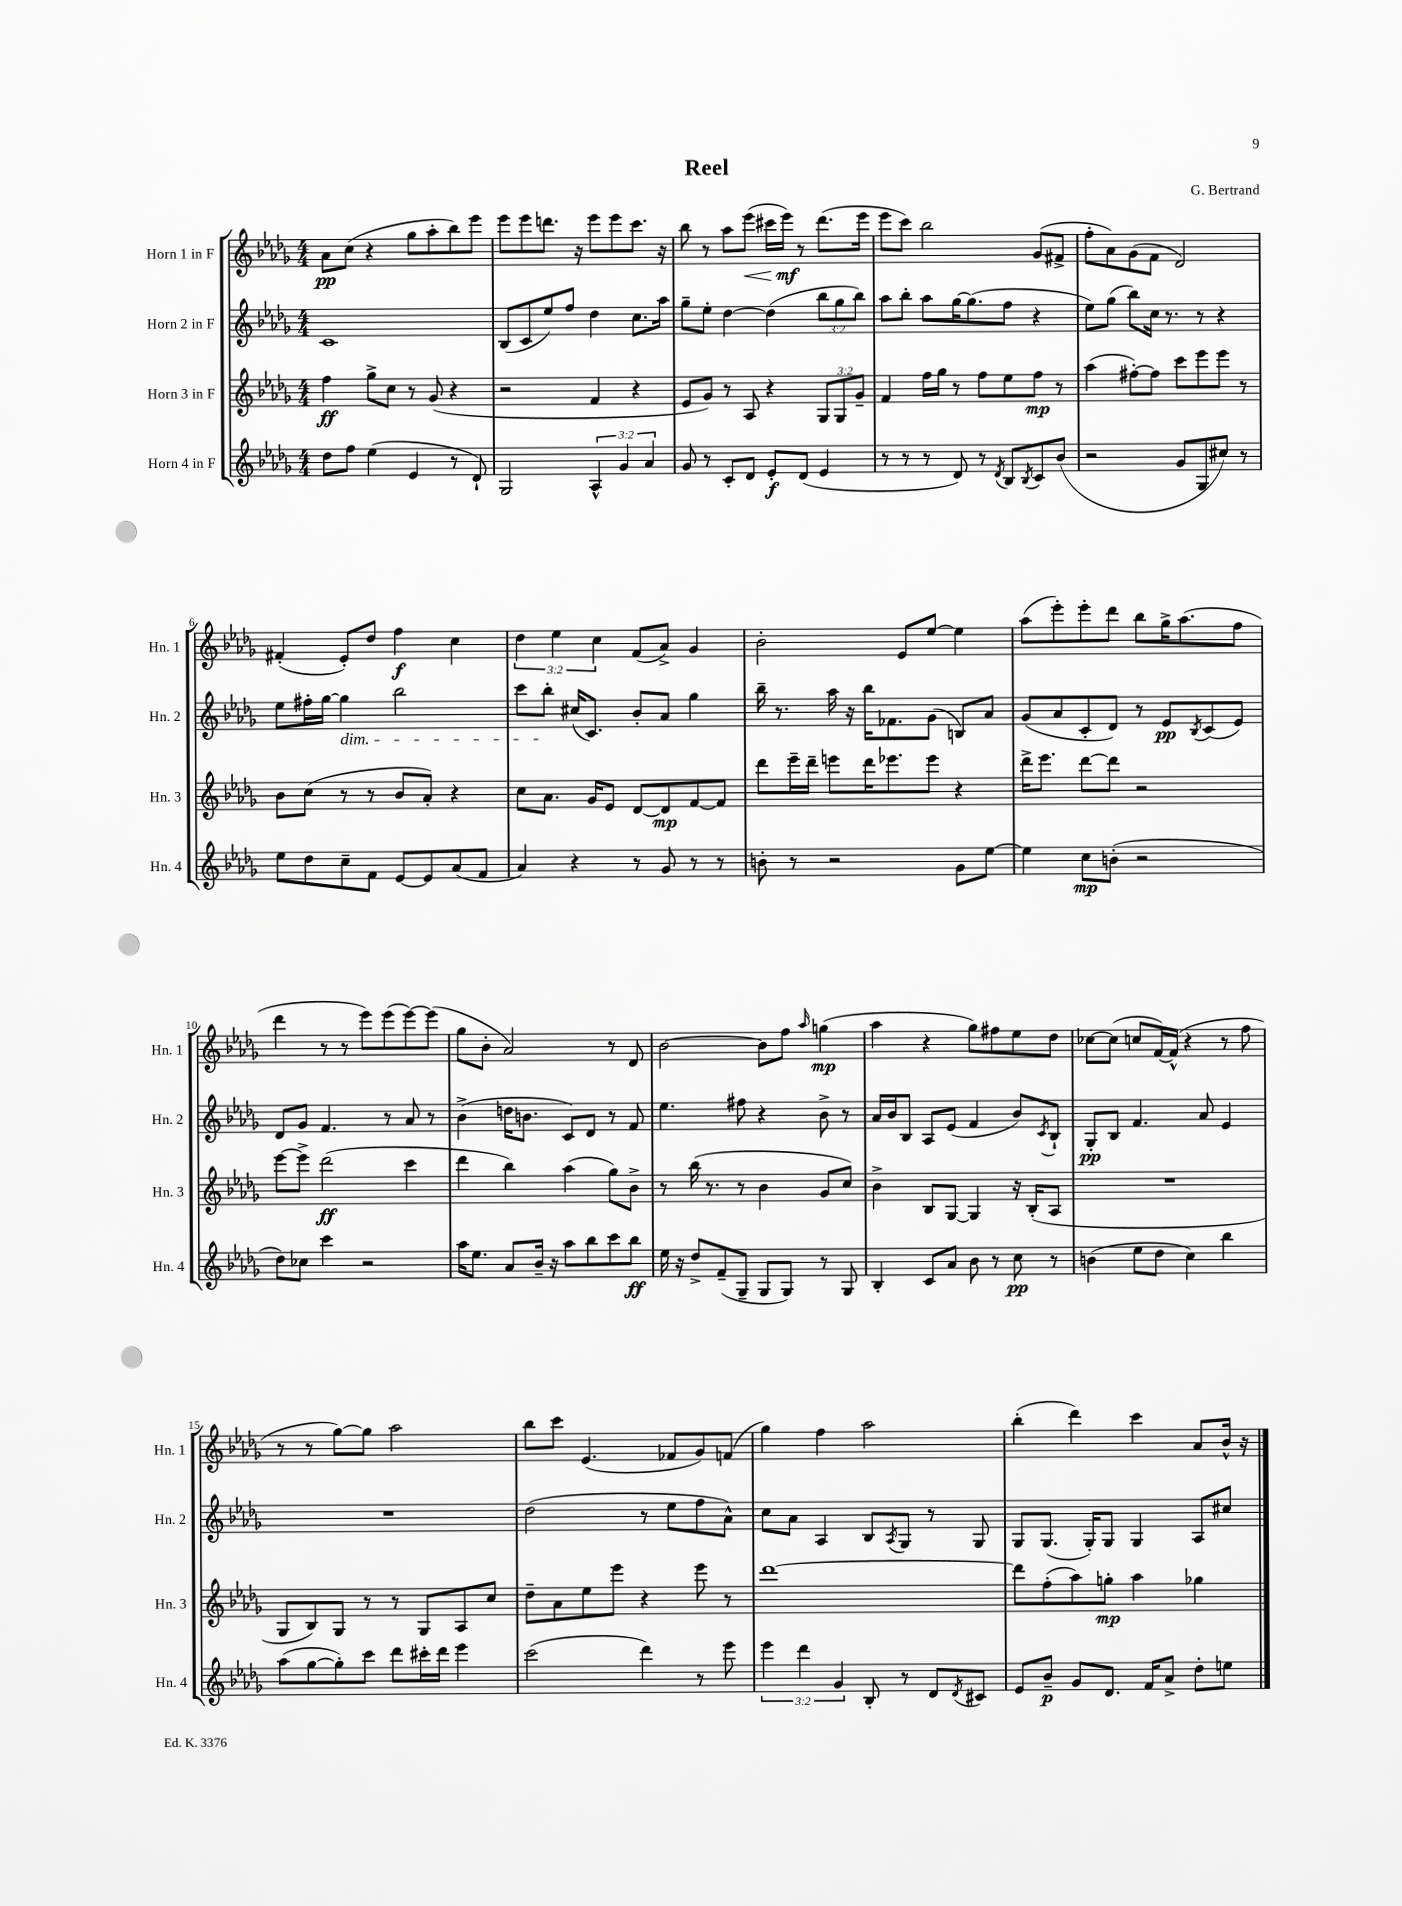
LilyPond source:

\header { title = "Reel" composer = "G. Bertrand" }
<<
\new StaffGroup <<
\new Staff = "s0" \with { instrumentName = "Horn 1 in F" shortInstrumentName = "Hn. 1" } {
    \clef treble \key des \major \numericTimeSignature \time 4/4 \override Staff.TupletNumber.text = #tuplet-number::calc-fraction-text
    aes'8\pp c''8( r4 ges''8 aes''8-. bes''8) ees'''8 |
    ees'''8 ees'''8 d'''8. r16 ees'''8 ees'''8 c'''8. r16 |
    bes''8 r8 aes''8 ees'''8\<( cis'''16 ees'''16\mf\!) r8 des'''8.( ees'''16 |
    ees'''8 c'''8) bes''2 ges'8( fis'8-> |
    f''8-. aes'8) ges'8( f'8 des'2) |
    fis'4-.( ees'8-.) des''8 f''4\f c''4 |
    \tuplet 3/2 { des''4 ees''4 c''4 } f'8( aes'8->) ges'4 |
    bes'2-. ees'8 ees''8~ ees''4 |
    aes''8( ees'''8-.) ees'''8-. des'''8 bes''8 ges''16-> aes''8.( f''8 |
    des'''4 r8 r8 ees'''8) ees'''8( ees'''8~) ees'''8( |
    ges''8 bes'8-. aes'2) r8 des'8 |
    bes'2~ bes'8 f''8 \grace { aes''16 } g''4\mp( |
    aes''4 r4 ges''8) fis''8 ees''8 des''8 |
    ces''8~ ces''8( c''8 f'16~) f'16-^( r4 r8 f''8 |
    r8 r8 ges''8~) ges''8 aes''2 |
    bes''8 c'''8 ees'4.( fes'8 ges'8) f'8( |
    ges''4) f''4 aes''2 |
    bes''4-.( des'''4) c'''4 aes'8 bes'16-^ r16 \bar "|." |
}
\new Staff = "s1" \with { instrumentName = "Horn 2 in F" shortInstrumentName = "Hn. 2" } {
    \clef treble \key des \major \numericTimeSignature \time 4/4 \override Staff.TupletNumber.text = #tuplet-number::calc-fraction-text
    c'1 |
    bes8( c'8 ees''8) f''8 des''4 c''8. aes''16 |
    ges''8-- ees''8-. des''4~ des''4( \tuplet 3/2 { bes''8 ges''8 bes''8) } |
    aes''8 bes''8-. aes''8 ges''16~ ges''8.( f''8 r4 |
    ees''8) ges''8( bes''8) c''16 r8. r8 r4 |
    ees''8 fis''16-. ges''16~ ges''4\dim bes''2 |
    c'''8 bes''8-.\! cis''16( c'8.) bes'8-. aes'8 ges''4 |
    bes''16-- r8. aes''16 r16 bes''16 fes'8. ges'8( b8) aes'8 |
    ges'8( aes'8 c'8-. des'8) r8 ees'8\pp \acciaccatura { bes8 } c'8( ees'8) |
    des'8 ges'8 f'4. r8 aes'8 r8 |
    bes'4->( d''16 b'8. c'8) des'8 r8 f'8 |
    ees''4. fis''8 r4 bes'8-> r8 |
    aes'16 bes'16 bes8 aes8 ees'8( f'4 bes'8) \acciaccatura { c'8 } bes8-! |
    ges8-.\pp bes8 f'4. aes'8 ees'4 |
    R1 |
    des''2( r8 ees''8 f''8 aes'8-^) |
    c''8 aes'8 aes4 bes8 \acciaccatura { aes8 } ges8 r8 ges8 |
    ges8 ges8.( ges16-.) ges8 ges4 aes8 cis''8 \bar "|." |
}
\new Staff = "s2" \with { instrumentName = "Horn 3 in F" shortInstrumentName = "Hn. 3" } {
    \clef treble \key des \major \numericTimeSignature \time 4/4 \override Staff.TupletNumber.text = #tuplet-number::calc-fraction-text
    f''4\ff ges''8-> c''8 r8 ges'8( r4 |
    r2 f'4 r4 |
    ees'8 ges'8) r8 aes8 r4 \tuplet 3/2 { ges8 ges8 ges'8-- } |
    f'4 f''16 ges''16 r8 f''8 ees''8 f''8\mp r8 |
    aes''4( fis''8~-.) fis''8 c'''8 ees'''8 ees'''8 r8 |
    bes'8 c''8( r8 r8 bes'8 aes'8-.) r4 |
    c''8 aes'8. ges'16 ees'8 des'8~ des'8\mp f'8~ f'8 |
    des'''8 ees'''16-- des'''16-- e'''8 des'''16 ees'''8. ees'''8 r4 |
    des'''16-> ees'''8. des'''8~ des'''8 r2 |
    ees'''8~ ees'''8-> des'''2\ff( c'''4 |
    des'''4 bes''4) aes''4( ges''8) bes'8-> |
    r8 bes''16( r8. r8 bes'4 ges'8 c''8) |
    bes'4-> bes8 ges8~ ges4 r16 bes16-.( aes8 |
    R1 |
    ges8 bes8) ges8 r8 r8 ges8 aes8 c''8 |
    des''8-- aes'8 ees''8 ees'''8 r4 ees'''8 r8 |
    des'''1~ |
    des'''8 f''8-.( aes''8) g''8-.\mp aes''4 ges''4 \bar "|." |
}
\new Staff = "s3" \with { instrumentName = "Horn 4 in F" shortInstrumentName = "Hn. 4" } {
    \clef treble \key des \major \numericTimeSignature \time 4/4 \override Staff.TupletNumber.text = #tuplet-number::calc-fraction-text
    des''8 f''8 ees''4( ees'4 r8 des'8-!) |
    ges2 \tuplet 3/2 { aes4-^ ges'4 aes'4 } |
    ges'8 r8 c'8-. des'8 ees'8-.\f des'8( ees'4 |
    r8 r8 r8 des'8) r8 \acciaccatura { des'8 } bes8 \acciaccatura { bes8 } c'8 bes'8( |
    r2 ges'8 ges8 cis''8) r8 |
    ees''8 des''8 c''8-- f'8 ees'8~ ees'8 aes'8( f'8 |
    aes'4) r4 r8 ges'8 r8 r8 |
    b'8-. r8 r2 ges'8 ees''8~ |
    ees''4 c''8\mp b'8-.( r2 |
    des''8) ces''8 c'''4 r2 |
    aes''16 ees''8. aes'8 bes'16-- r16 aes''8 bes''8 c'''8 bes''8\ff |
    ees''16 r16 des''8-> f'8--( ges8-- ges8 ges8) r8 ges8 |
    bes4-. c'8 aes'8 bes'8 r8 c''8\pp r8 |
    b'4( ees''8 des''8 c''4) bes''4 |
    aes''8( ges''8~ ges''8-.) c'''8 des'''8 cis'''16-. des'''16 ees'''4 |
    c'''2( des'''4) r8 ees'''8 |
    \tuplet 3/2 { ees'''4 des'''4 ges'4 } bes8-. r8 des'8 \acciaccatura { des'8 } cis'8 |
    ees'8 bes'8--\p ges'8 des'8. f'16 aes'8-> des''8-. e''8 \bar "|." |
}
>>
>>
